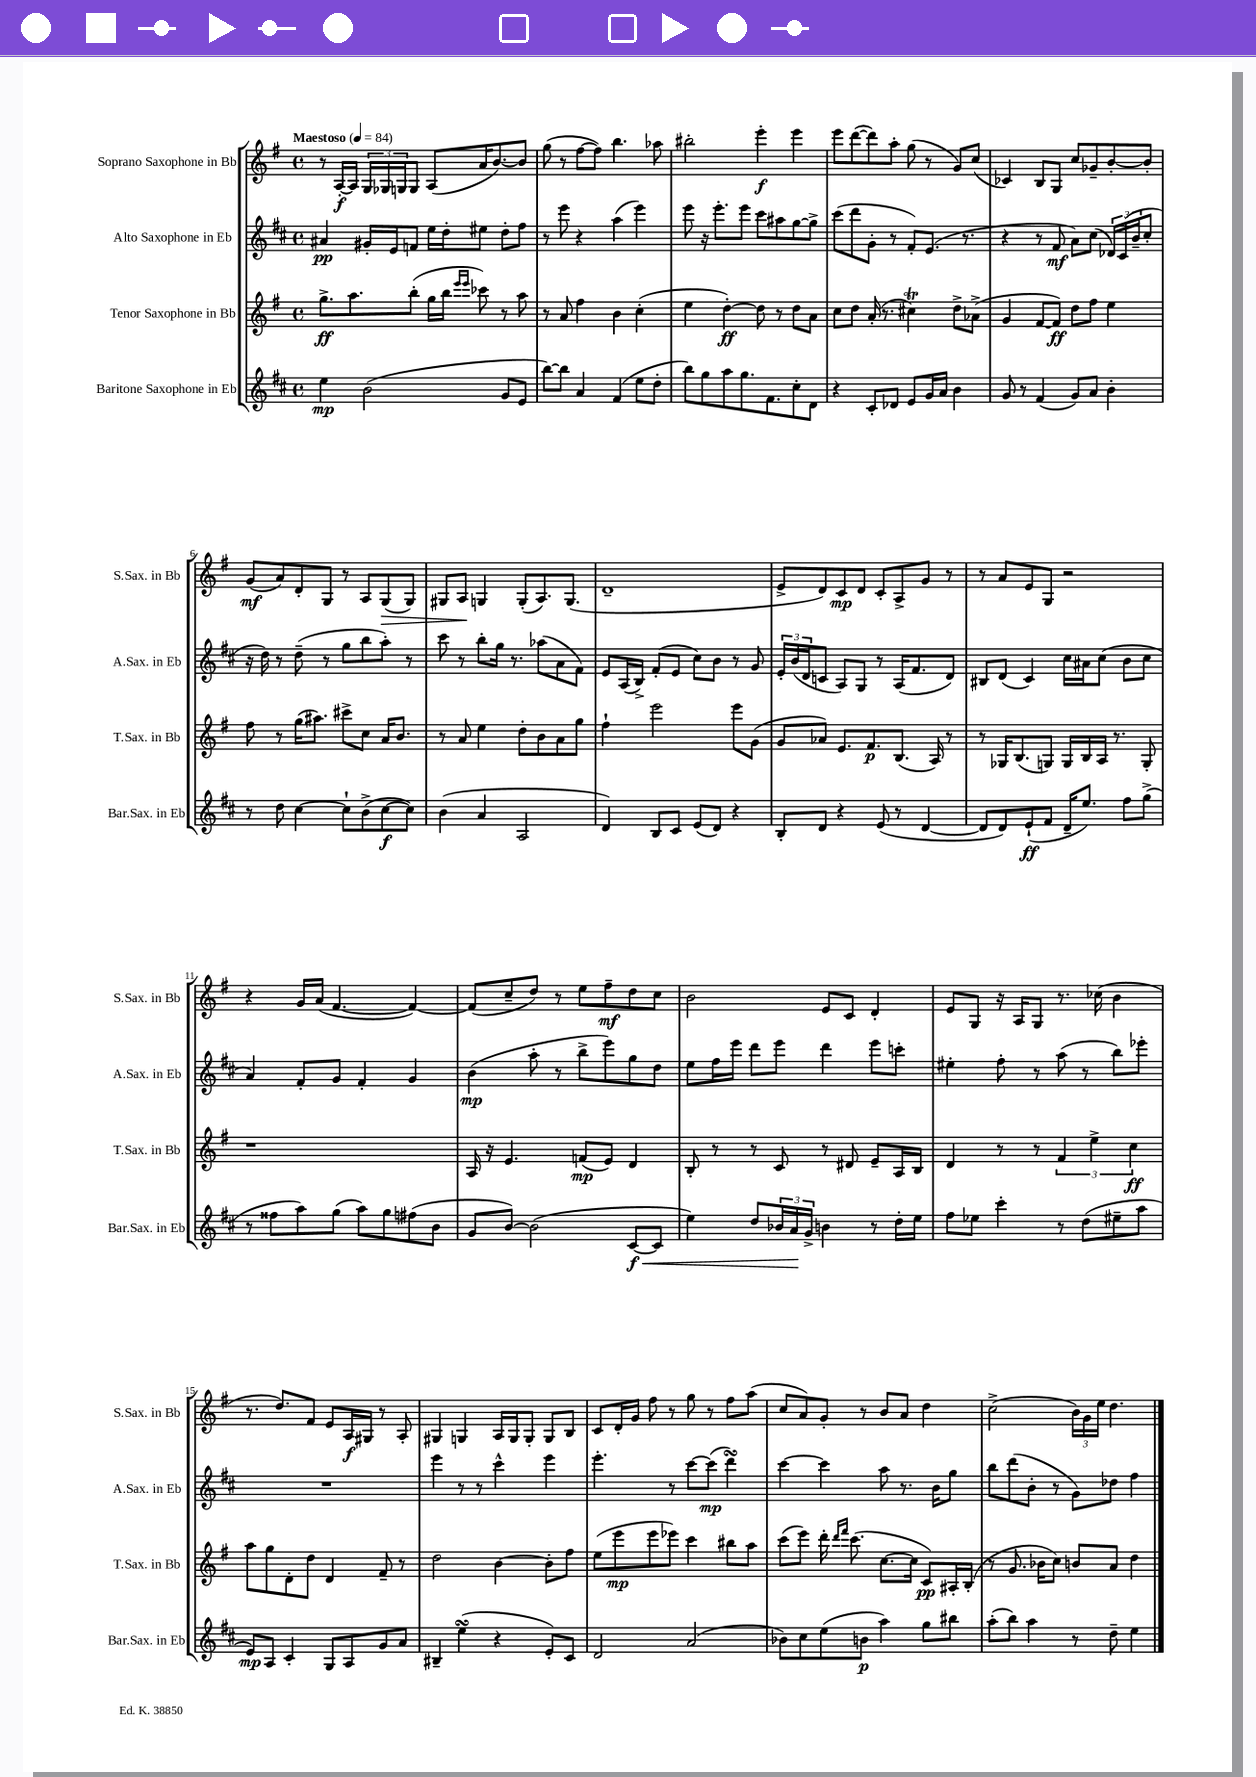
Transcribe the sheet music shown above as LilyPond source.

<<
\new StaffGroup <<
\new Staff = "s0" \with { instrumentName = "Soprano Saxophone in Bb" shortInstrumentName = "S.Sax. in Bb" } {
    \clef treble \key g \major \defaultTimeSignature \time 4/4 \tempo "Maestoso" 4 = 84
    r8 a16~-.\f a16 \tuplet 3/2 { g16 ges16 g16 } g8 a8( a'16 b'8.~) b'8 |
    g''8( r8 fis''8~ fis''8) b''4. aes''8 |
    bis''2-. e'''4-.\f e'''4 |
    e'''8 d'''8~( d'''8) a''8-. g''8( r8 g'8) c''8( |
    ces'4) b8 g8 c''8 ges'8-- b'8~-. b'8-. |
    g'8\mf( a'8) d'8-. g8 r8 a8 g8\>( g8) |
    gis8 a8\! g4 g8-.( a8.) g8.( |
    d'1-- |
    e'8-> d'8) c'8\mp d'8 c'8-. a8-> g'8 r8 |
    r8 a'8 e'8 g8 r2 |
    r4 g'16 a'16( fis'4.~ fis'4~) |
    fis'8( c''8-- d''8) r8 e''8 fis''8--\mf d''8 c''8 |
    b'2 e'8 c'8 d'4-. |
    e'8 g8 r16 a16 g8 r8. ces''16( b'4 |
    r8. d''8.) fis'8 e'8 a16\f gis16 r8 a8-. |
    gis4 g4 a16 g16 g8-. g8 b8 |
    c'8 d'16-. g'16 fis''8 r8 g''8 r8 fis''8 a''8( |
    c''8 a'8) g'8-. r8 b'8 a'8 d''4 |
    c''2->( \tuplet 3/2 { b'16) g'16 e''16 } d''4. \bar "|." |
}
\new Staff = "s1" \with { instrumentName = "Alto Saxophone in Eb" shortInstrumentName = "A.Sax. in Eb" } {
    \clef treble \key d \major \defaultTimeSignature \time 4/4
    ais'4\pp gis'16-. e'16 f'8 e''16 d''16-. eis''8 d''8-. fis''8 |
    r8 e'''8 r4 a''4( e'''4) |
    e'''8 r16 e'''8.-. e'''8 cis'''8 ais''8 g''8~ g''8-> |
    cis'''8( d'''8 g'8-. r8 fis'8-.) e'8.( r8. |
    r4 r8 fis'8\mf a'8) cis''8( \tuplet 3/2 { des'16) cis'16( b'16-- } cis''8-. |
    r16 d''16) r8 d''8--( r8 g''8 b''8 a''8-.) r8 |
    cis'''8 r8 b''8-. g''16 r8. aes''8( a'8 fis'8) |
    e'8 a16( b16->) fis'8-.( e'8 cis''8) b'8 r8 g'8 |
    \tuplet 3/2 { e'16-. b'16( d'16 } c'8 a8) g8 r8 a16( fis'8. d'8) |
    bis8 d'8( cis'4) cis''16 ais'16 cis''8( b'8 cis''8 |
    a'4) fis'8-. g'8 fis'4-. g'4 |
    b'4\mp( a''8-. r8 b''8-> e'''8) g''8 d''8 |
    e''8 fis''16 e'''16 d'''8 e'''8 d'''4 e'''8 c'''8-. |
    eis''4-. fis''8-. r8 a''8( r8 b''8) ees'''8-. |
    R1 |
    e'''4 r8 r8 cis'''4-^ e'''4 |
    e'''4.-. r8 cis'''8~ cis'''8\mp( d'''4\turn) |
    cis'''4~ cis'''4 a''8 r8. b'16 g''8 |
    b''8 d'''8( b'8-. r8 g'8) des''8 fis''4 \bar "|." |
}
\new Staff = "s2" \with { instrumentName = "Tenor Saxophone in Bb" shortInstrumentName = "T.Sax. in Bb" } {
    \clef treble \key g \major \defaultTimeSignature \time 4/4
    g''8.->\ff a''8. b''8-.( g''16 b''16 \grace { e'''16 e'''16 } ces'''8) r8 a''8 |
    r8 a'8 fis''4 b'4 c''4-.( |
    e''4 d''4~-.\ff) d''8 r8 d''8 a'8 |
    c''8 d''8 a'16-.( r8. cis''4\trill) d''8-> aes'8->( |
    g'4 fis'8~ fis'8\ff) d''8 fis''8 e''4 |
    fis''8 r8 g''16( ais''8.) cis'''8-> c''8 a'16 b'8. |
    r8 a'8 e''4 d''8-. b'8 a'8 g''8 |
    fis''4-! e'''2 e'''8 g'8( |
    g'8 aes'8) e'8. fis'8.\p b8.( a16) r8 |
    r8 ges16 b8.( g8) g16 b16 a16 r8. g8-. |
    r1 |
    a16 r16 e'4. f'8\mp( e'8) d'4 |
    b8-. r8 r8 c'8 r8 dis'8 e'8-- a16 b16 |
    d'4 r8 r8 \tuplet 3/2 { fis'4 e''4-> c''4\ff } |
    a''8 g''8 d'8-. d''8 d'4 fis'8-- r8 |
    d''2 b'4~ b'8-. fis''8 |
    e''8( e'''8\mp e'''8 ees'''8) c'''4 bis''8 a''8 |
    c'''8( e'''8) d'''16-. \grace { d'''16 fis'''16 } c'''8.( c''8.~ c''16 c'8\pp) ais16-. b16-.( |
    r8 g'8. bes'16 c''8) b'8 a'8 d''4 \bar "|." |
}
\new Staff = "s3" \with { instrumentName = "Baritone Saxophone in Eb" shortInstrumentName = "Bar.Sax. in Eb" } {
    \clef treble \key d \major \defaultTimeSignature \time 4/4
    e''4\mp b'2( g'8 e'8 |
    b''8~) b''8 a'4 fis'4( e''8 d''8-. |
    b''8) g''8 a''8 g''8. fis'8. cis''8-. d'8 |
    r4 cis'8-. des'8 e'8 g'16 a'16 b'4 |
    g'8 r8 fis'4( g'8) a'8 b'4-. |
    r8 d''8 cis''4~ cis''8-! b'8->( cis''8~\f cis''8) |
    b'4( a'4 a2 |
    d'4) b8 cis'8 e'8( d'8) r4 |
    b8-. d'8 r4 e'8( r8 d'4~ |
    d'8 d'8) e'8-!\ff( fis'8 d'16-- e''8.) fis''8 g''8->( |
    r8 fisis''8 a''8) g''8( a''8) g''8 fis''8( b'8 |
    g'8 b'8~) b'2( cis'8~\f\< cis'8 |
    e''4) d''8 \tuplet 3/2 { bes'16 a'16\! g'16-> } b'4 r8 d''16-. e''16 |
    fis''8 ees''8 cis'''4-. r8 d''8( eis''8-- a''8 |
    e'8\mp) a8 cis'4-. g8 a8 g'8 a'8 |
    bis4-- e''4\turn( r4 e'8-.) cis'8 |
    d'2 a'2( |
    bes'8) cis''8 e''8( b'8\p a''4) g''8 bis''8 |
    a''8-.( b''8) a''4 r8 d''8-- e''4 \bar "|." |
}
>>
>>
